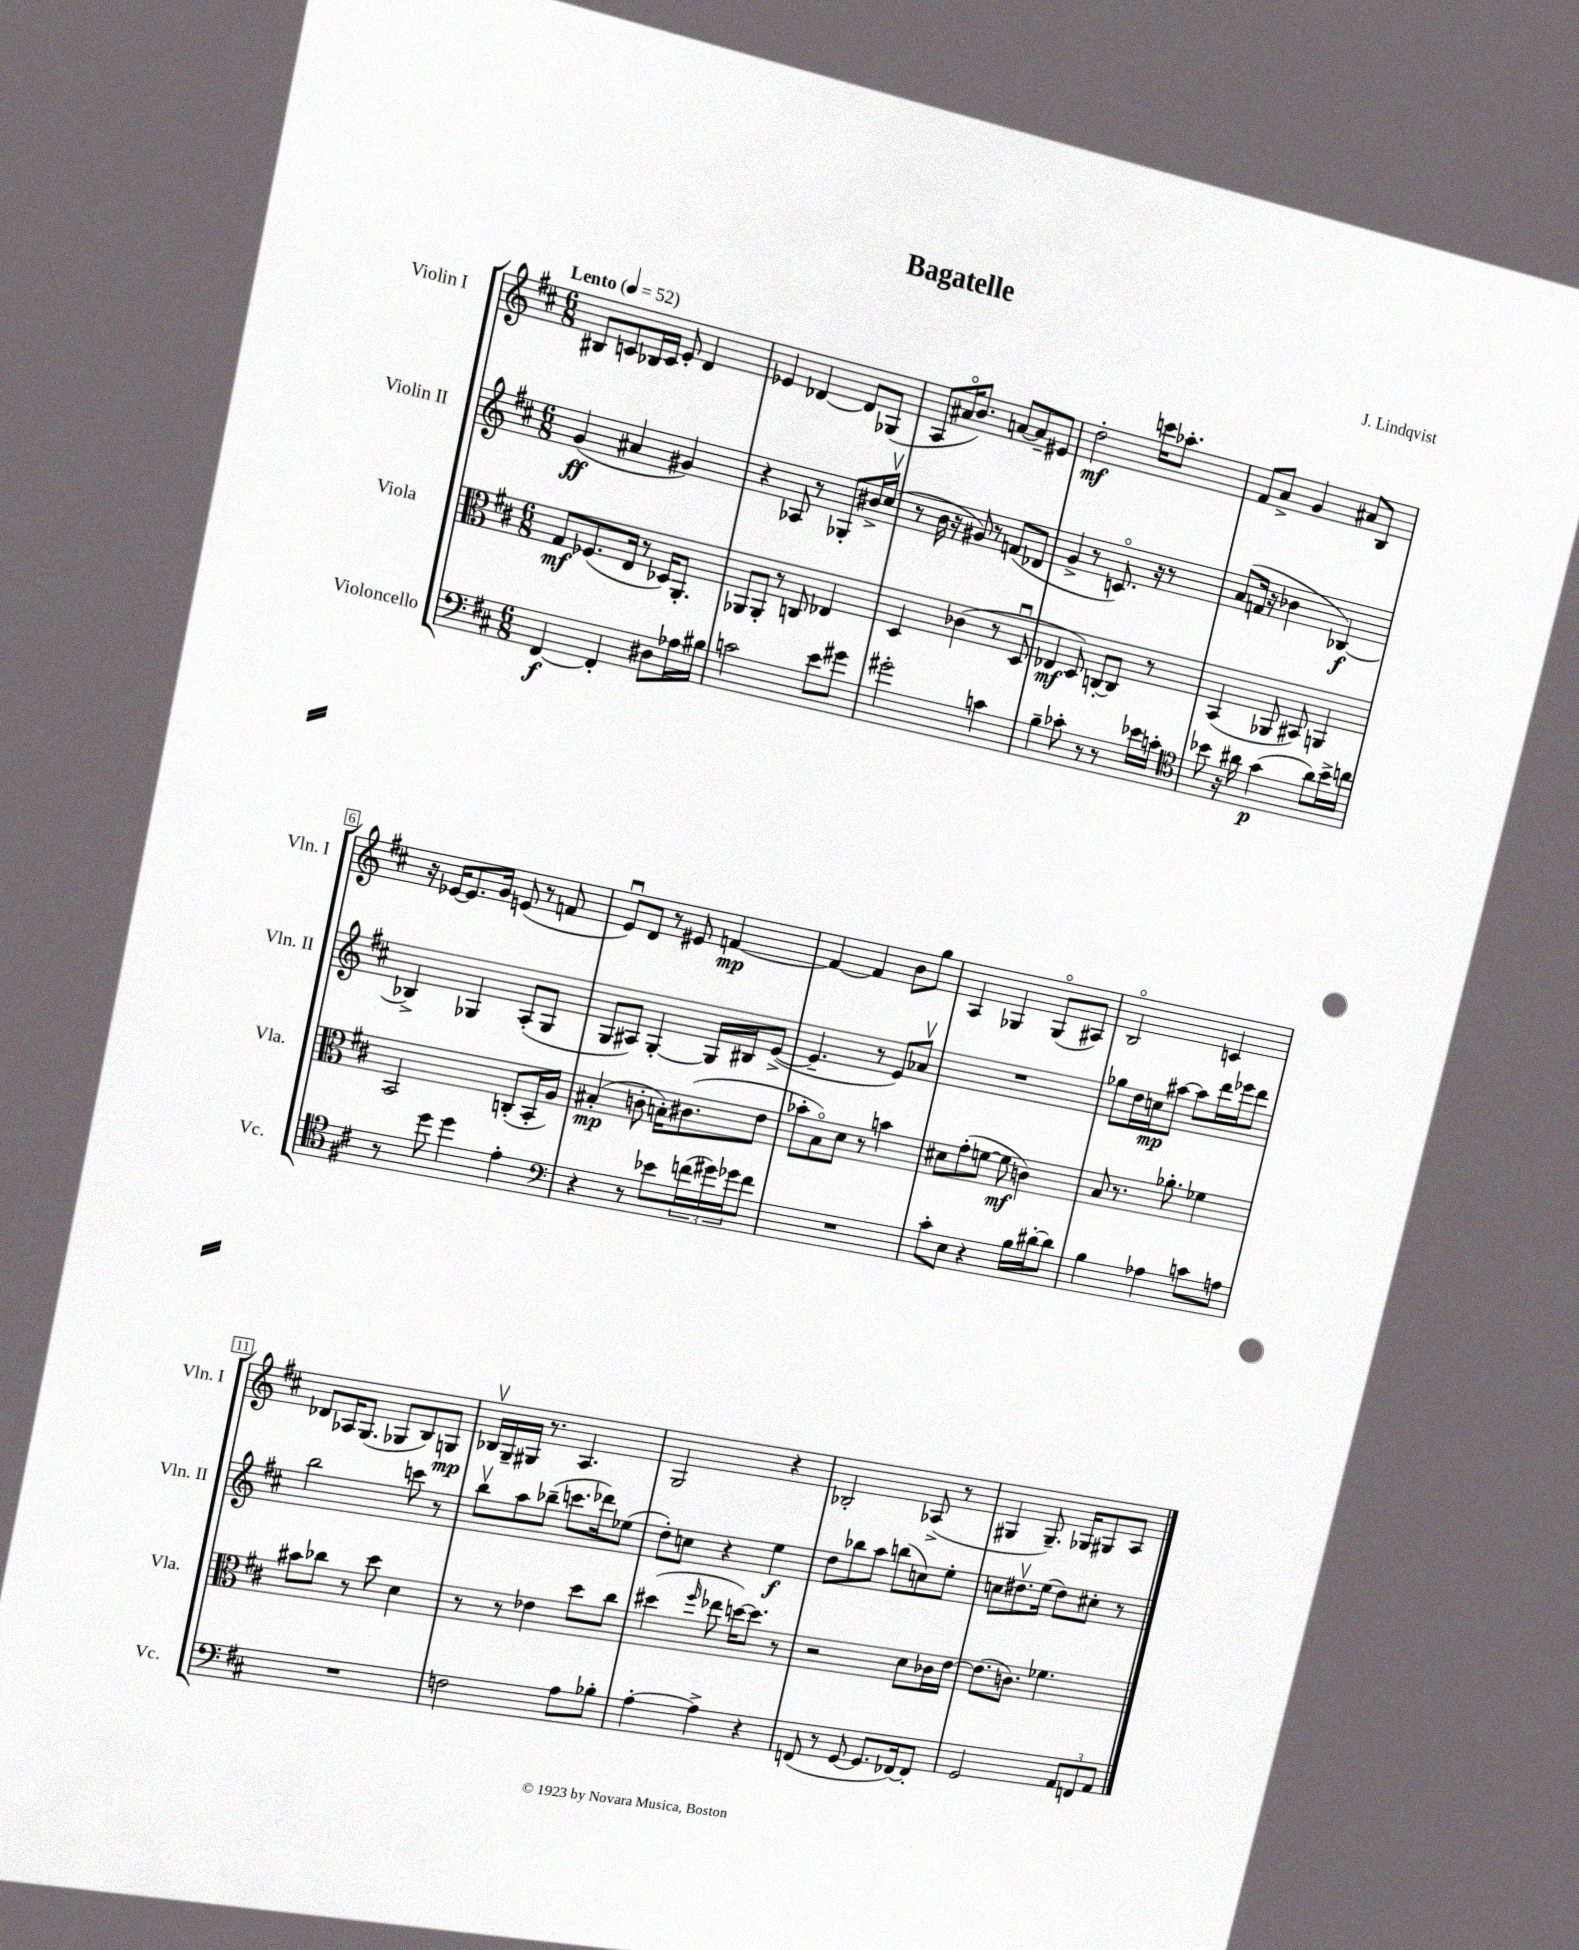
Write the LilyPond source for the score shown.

\header { title = "Bagatelle" composer = "J. Lindqvist" }
<<
\new StaffGroup <<
\new Staff = "s0" \with { instrumentName = "Violin I" shortInstrumentName = "Vln. I" } {
    \clef treble \key d \major \numericTimeSignature \time 6/8 \tempo "Lento" 4 = 52
    bis8 c'8 bes16 c'16 e'8-. d'4 |
    ees'4 des'4~ des'8 ges8( |
    a8 ais'16\flageolet b'8.) a'8~ a'8-- eis'8 |
    d''2-.\mf c'''16 aes''8.-. |
    fis'8 a'8-> g'4 ais'8 b8 |
    r16 ees'16~ ees'8. g'16 e'8( r8 f'8 |
    e'8\downbow) d'8 r8 eis'8 f'4~\mp |
    f'4~ f'4 b'8 g''8 |
    a4 ges4 ges8\flageolet( ais8) |
    b2\flageolet c'4 |
    des'8 aes16 g8.( ges8 b8) g8\mp |
    bes16\upbow g16-- gis16 r8. a4. |
    g2 r4 |
    bes2-. aes8->( r8 |
    gis4 gis8.--) ges16 gis8 a8 \bar "|." |
}
\new Staff = "s1" \with { instrumentName = "Violin II" shortInstrumentName = "Vln. II" } {
    \clef treble \key d \major \numericTimeSignature \time 6/8
    g'4\ff( ais'4 gis'4) |
    r4 aes8 r8 ges8-. bis'16-> cis''16\upbow( |
    r8 b'16 r16 gis'8) r8 f'8( des'8 |
    g'4-> r8 c'8.\flageolet) r16 r8 |
    a'8( f'16 r16 bes'4 bes4~\f) |
    bes4-> ges4 a8-.( ges8 |
    g8 ais8) g4~-. g16 bis16 e'8~->( |
    e'4.-- r8 e'8) aes'8\upbow |
    R2. |
    ges''8 d''16 c''16\mp ais''8~ ais''8 d'''16 ees'''16 d'''8 |
    b''2 c'''8 r8 |
    b''8\upbow a''8 bes''8--( c'''8. des'''16) ees''8( |
    d''8-.) c''8 r4 e''4\f |
    d''8 bes''8 a''8 b''8( c''8) e''8-. |
    c''8 dis''8.\upbow e''16( dis''8) cis''8-. r8 \bar "|." |
}
\new Staff = "s2" \with { instrumentName = "Viola" shortInstrumentName = "Vla." } {
    \clef alto \key d \major \numericTimeSignature \time 6/8
    g8\mf fes8.( e16 r8 des16) a,8.-. |
    aes,8 aes,8-. r8 c8 ees4 |
    d4 ces'4( r8 d8\downbow |
    ees4\mf d8) c8~-. c8 r8 |
    b,4( aes,8 bis,8) a,4 |
    b,2 c8-.( b,16-. a16) |
    bis4-.\mp( c'8-. b16-.) cis'8.( e'8 |
    bes'8-. b8\flageolet) d'8 r8 b'4 |
    dis'8 g'8-.( f'8~ f'8\mf c'4) |
    b8 r8. aes'8.-. fes'4 |
    bis'8 ces''8 r8 d''8 d'4 |
    r8 r8 ees'4 d''8 cis''8 |
    dis''4( \grace { fis''16 } ees''8 d''16~) d''8. r8 |
    r2 d'8 ces'16 e'16~ |
    e'8.( c'8.) fes'4. \bar "|." |
}
\new Staff = "s3" \with { instrumentName = "Violoncello" shortInstrumentName = "Vc." } {
    \clef bass \key d \major \numericTimeSignature \time 6/8
    fis,4~\f fis,4-. dis8 aes16 bis16 |
    c'2 e'8 gis'8 |
    gis'2-. c'4 |
    b4-- ces'8-. r8 r8 ees'16 c'16-. |
    \clef tenor bes'8 r16 ais'16 g'4\p( ais'8) bes'16-> c''16 |
    r8 d''8 d''4 e'4-. |
    \clef bass r4 r8 ees'8 \tuplet 3/2 { f'16( gis'16) ges'16 } f'8 |
    R2. |
    cis'8-. e8 r4 b16 dis'16~-. dis'8 |
    b4 aes4 c'8 a8 |
    R2. |
    f2 a8 bes8-. |
    a4~-. a4-> r4 |
    f,8( r8 g,8~ g,8. fes,16~) fes,8-. |
    g,2 \tuplet 3/2 { a,8 f,8 a,8 } \bar "|." |
}
>>
>>
\layout { \context { \Score \override BarNumber.stencil = #(make-stencil-boxer 0.1 0.3 ly:text-interface::print) } }
